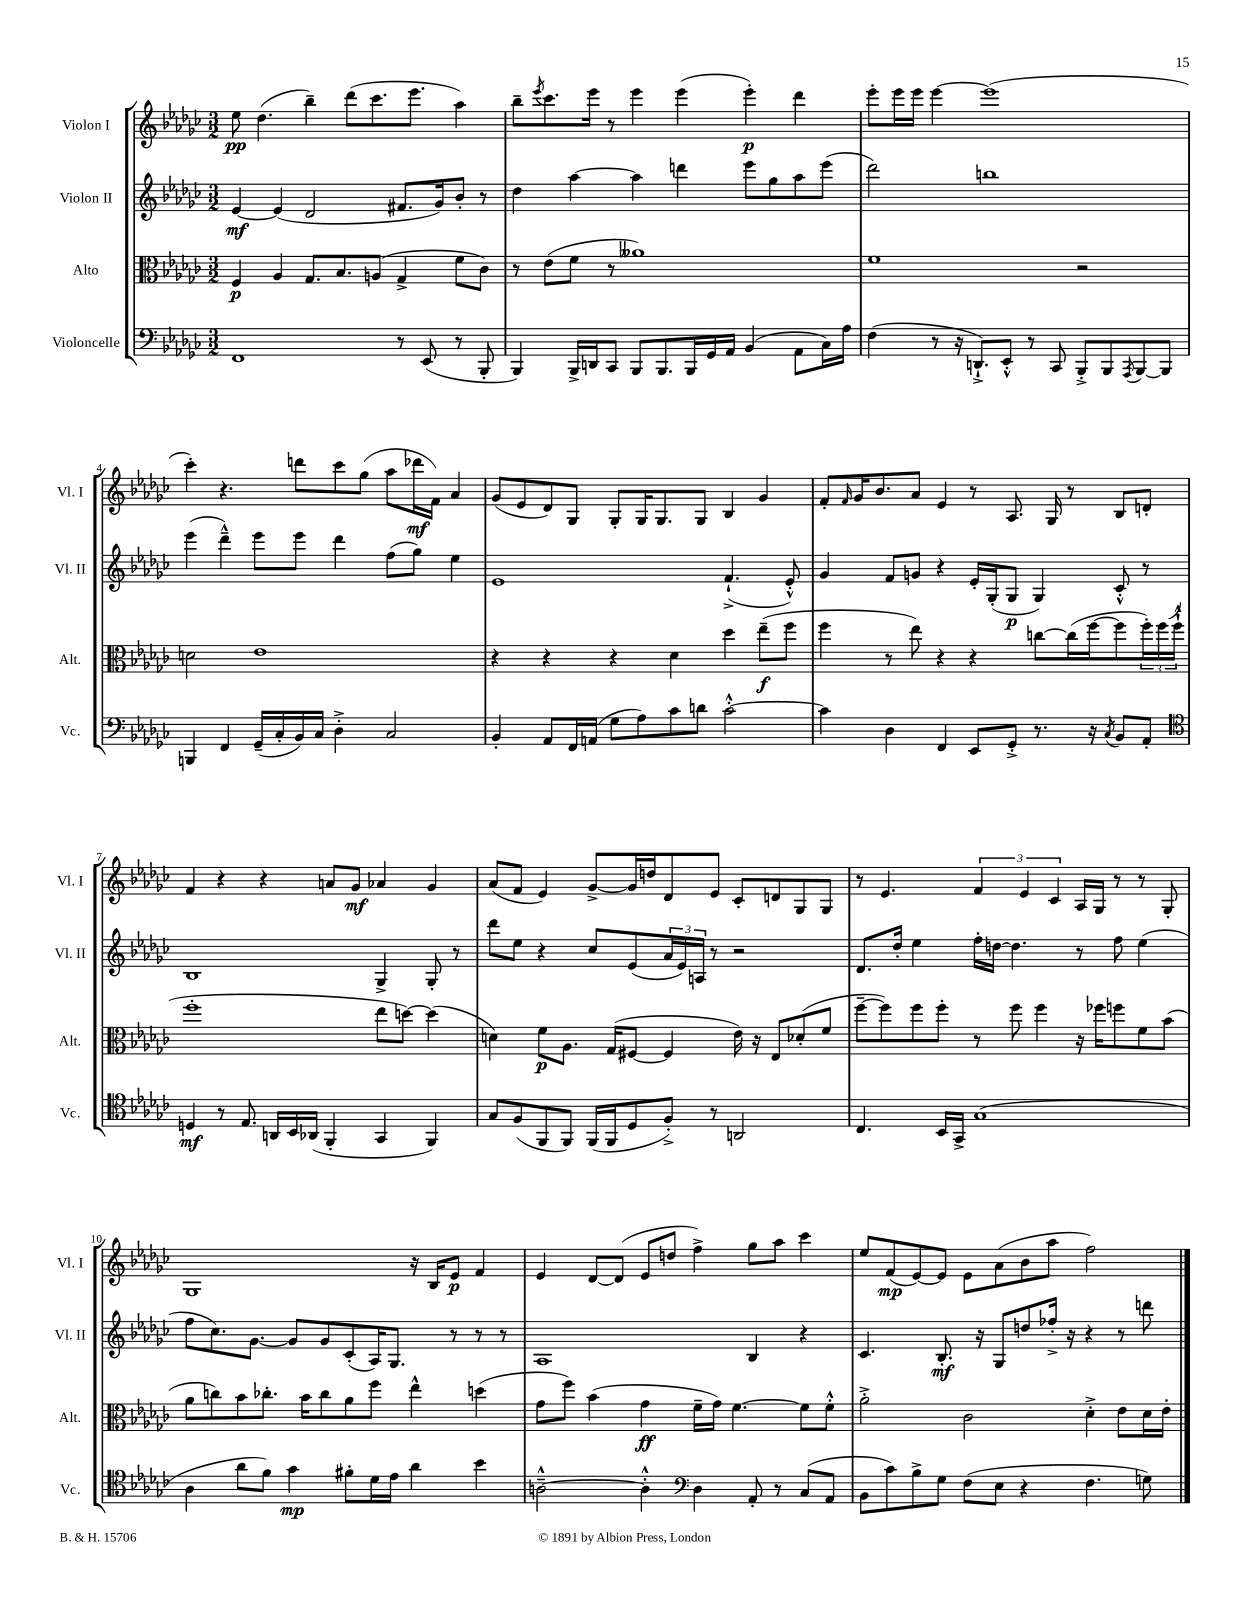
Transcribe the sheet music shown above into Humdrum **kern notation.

**kern	**kern	**kern	**kern
*staff4	*staff3	*staff2	*staff1
*clefF4	*clefC3	*clefG2	*clefG2
*k[b-e-a-d-g-c-]	*k[b-e-a-d-g-c-]	*k[b-e-a-d-g-c-]	*k[b-e-a-d-g-c-]
*M3/2	*M3/2	*M3/2	*M3/2
1FF	4F/	[4e-/	8ee-\
.	.	.	(4.dd-\
.	4A-/	(4e-/]	.
.	8.G-/L	2d-/	4bb-~\)
.	8.B-/	.	.
.	.	.	(8ddd-\L
.	(8A/J	.	8.ccc-\
8r	4G-^/	8.f#/L	.
.	.	.	8.eee-\J
(8EE-/	.	.	.
.	.	16g-/k)	.
8r	8f\L	8b-'/J	4aa-\)
8BBB-'/	8c-\J)	8r	.
=	=	=	=
4BBB-/)	8r	4dd-\	8bb-~\L
.	.	.	8qeee-/
.	(8e-\L	.	8.ccc-\
16BBB-^/LL	8f\J	[4aa-\	.
16DD/J	.	.	16eee-\Jk
8CC-/J	8r	.	8r
8BBB-/L	1a--)	4aa-\]	4eee-\
8.BBB-/	.	.	.
.	.	4ddd\	(4eee-\
16BBB-/L	.	.	.
16GG-/	.	.	.
16AA-/JJ	.	.	.
(4BB-/	.	8eee-\L	4eee-'\)
.	.	8gg-\	.
8AA-\L	.	8aa-\	4ddd-\
16C-\L)	.	(8eee-\J	.
16A-\JJ	.	.	.
=	=	=	=
(4F\	1f	2ddd-\)	8eee-'\L
.	.	.	16eee-\L
.	.	.	16eee-\JJ
8r	.	.	[4eee-\
16r	.	.	.
8.DD`^/L)	.	.	.
.	.	1bb	(1eee-]
8EE-'^^/J	.	.	.
8r	.	.	.
8CC-/	.	.	.
8BBB-'^/L	2r	.	.
8BBB-/	.	.	.
8qAAA-/	.	.	.
[8BBB-/	.	.	.
8BBB-/]J	.	.	.
=	=	=	=
4BBB/	2d\	(4eee-\	4ccc-'\)
4FF/	.	4ddd-~^^\)	4.r
(16GG-~/LL	1e-	8eee-\L	.
16C-'/	.	.	.
16BB-/)	.	8eee-\J	8ddd\L
16C-/JJ	.	.	.
4D-'^\	.	4ddd-\	8ccc-\
.	.	.	(8gg-\J
2C-/	.	(8ff\L	8aa-\L
.	.	8gg-\J)	16ddd-\L
.	.	.	16f\JJ)
.	.	4ee-\	4a-/
=	=	=	=
4BB-'/	4r	1e-	(8g-/L
.	.	.	8e-/
8AA-/L	4r	.	8d-/)
16FF/L	.	.	8G-/J
(16AA/JJ	.	.	.
8G-\L	4r	.	8G-'/L
8A-\)	.	.	16G-/K
.	.	.	8.G-/
8c-\	4d-\	.	.
8d\J	.	.	8G-/J
[2c-'^^\	4dd-\	(4.f`^/	4B-/
.	(8ee-~\L	.	4g-/
.	8ff\J	8e-'^^/)	.
=	=	=	=
4c-\]	4ff\	4g-/	8f'/L
.	.	.	16qqf/
.	.	.	16g-/K
.	.	.	8.b-/
4D-\	8r	8f/L	.
.	8ee-\)	8g/J	8a-/J
4FF/	4r	4r	4e-/
8EE-/L	4r	16e-'/LL	8r
.	.	(16G-'/J	.
8GG-'^/J	.	8G-/J	8.A-/
8.r	[8cc\L	4G-/)	.
.	.	.	16G-/
.	(16cc\]L	.	8r
16r	[16ff\J	.	.
8qC-/	.	.	.
8BB-/L	8ff\]	8c-'^^/	8B-/L
8AA-'/J	24ff'\L)	8r	8d'/J
.	24ff\	.	.
.	(24ff`^^\JJ	.	.
=	=	=	=
*clefC4	*	*	*
4D/	1ff'	1B-	4f/
8r	.	.	4r
8.E-/	.	.	.
.	.	.	4r
16AA/LL	.	.	.
16BB-/	.	.	.
(16AA-/JJ	.	.	.
4FF'/	.	.	8a/L
.	.	.	8g-/J
4GG-/	8ee-\L	4G-^/	4a-/
.	[8dd\J)	.	.
4FF/)	(4dd\]	8G-'/	4g-/
.	.	8r	.
=	=	=	=
8G-/L	4d\)	8ddd-\L	(8a-/L
(8F/	.	8ee-\J	8f/J
8FF/	8f\L	4r	4e-/)
8FF/J)	8.A-\J	.	.
(16FF/LL	.	8cc-/L	[8g-^/L
16FF/J	(16G-/LK	.	.
8D-/	[8F#/J	(8e-/	16g-/]L
.	.	.	16dd/J
8F'^/J)	4F#/]	24a-/L	8d-/
.	.	24e-/)	.
.	.	24A/JJ	.
8r	.	8r	8e-/J
2AA/	16e-\)	2r	8c-'/L
.	16r	.	.
.	8E-/L	.	8d/
.	(8d-'/	.	8G-/
.	8f/J	.	8G-/J
=	=	=	=
4.C-/	[8ff~\L	8.d-/L	8r
.	8ff\])	.	4.e-/
.	.	16dd-'/Jk	.
.	8ff\	4ee-\	.
16BB-/LL	8ff'\J	.	.
16GG-^/JJ	.	.	.
(1G-	8r	16ff'\LL	6f/
.	.	[16dd\JJ	.
.	8ff\	4.dd\]	.
.	.	.	6e-/
.	4ff\	.	.
.	.	.	6c-/
.	16r	8r	16A-/LL
.	16ff-\LK	.	16G-/JJ
.	8ff\	8ff\	8r
.	8f\	(4ee-\	8r
.	(8b-\J	.	8G-'/
=	=	=	=
4A-\	8a-\L	8ff\L	1G-
.	8cc\)	8.cc-\)	.
8a-\L	8b-\	.	.
.	.	[8.g-\J	.
8f\J)	8.cc-'\J	.	.
4g-\	.	8g-/]L	.
.	16b-\LK	.	.
.	8cc-\	8g-/	.
8f#'\L	8a-\	(8c-'/	.
16d-\L	8ff\J	16A-/K)	.
16e-\JJ	.	8.G-/J	.
4a-\	4ee-^^\	.	16r
.	.	.	16B-/LK
.	.	8r	8e-/J
4b-\	(4dd\	8r	4f/
.	.	8r	.
=	=	=	=
[2A~^^\	8g-\L	1A-	4e-/
.	8ff\J)	.	.
.	(4b-\	.	[8d-/L
.	.	.	(8d-/]J
4A'^^\]	4g-\	.	8e-/L
.	.	.	8dd/J
*clefF4	*	*	*
4D-\	16f~\LL	.	4ff^\)
.	16g-\JJ)	.	.
.	[4.f\	.	.
8AA-'/	.	4B-/	8gg-\L
8r	.	.	8aa-\J
(8C-/L	8f\]L	4r	4ccc-\
8AA-/J	8f'^^\J	.	.
=	=	=	=
8BB-\L	2a-'^\	4.c-/	8ee-/L
8c-\)	.	.	(8f/
8B-^\	.	.	[8e-/)
8G-\J	.	8.B-'/	8e-/]J
(8F\L	2c-\	.	8e-\L
.	.	16r	.
8E-\J	.	8G-/L	(8a-\
4r	.	8dd/	8b-\
.	.	16ff-'^/Jk	8aa-\J
.	.	16r	.
4.F\	4d-'^\	4r	2ff\)
.	8e-\L	8r	.
8G\)	16d-\L	8ddd\	.
.	16e-'\JJ	.	.
==	==	==	==
*-	*-	*-	*-
